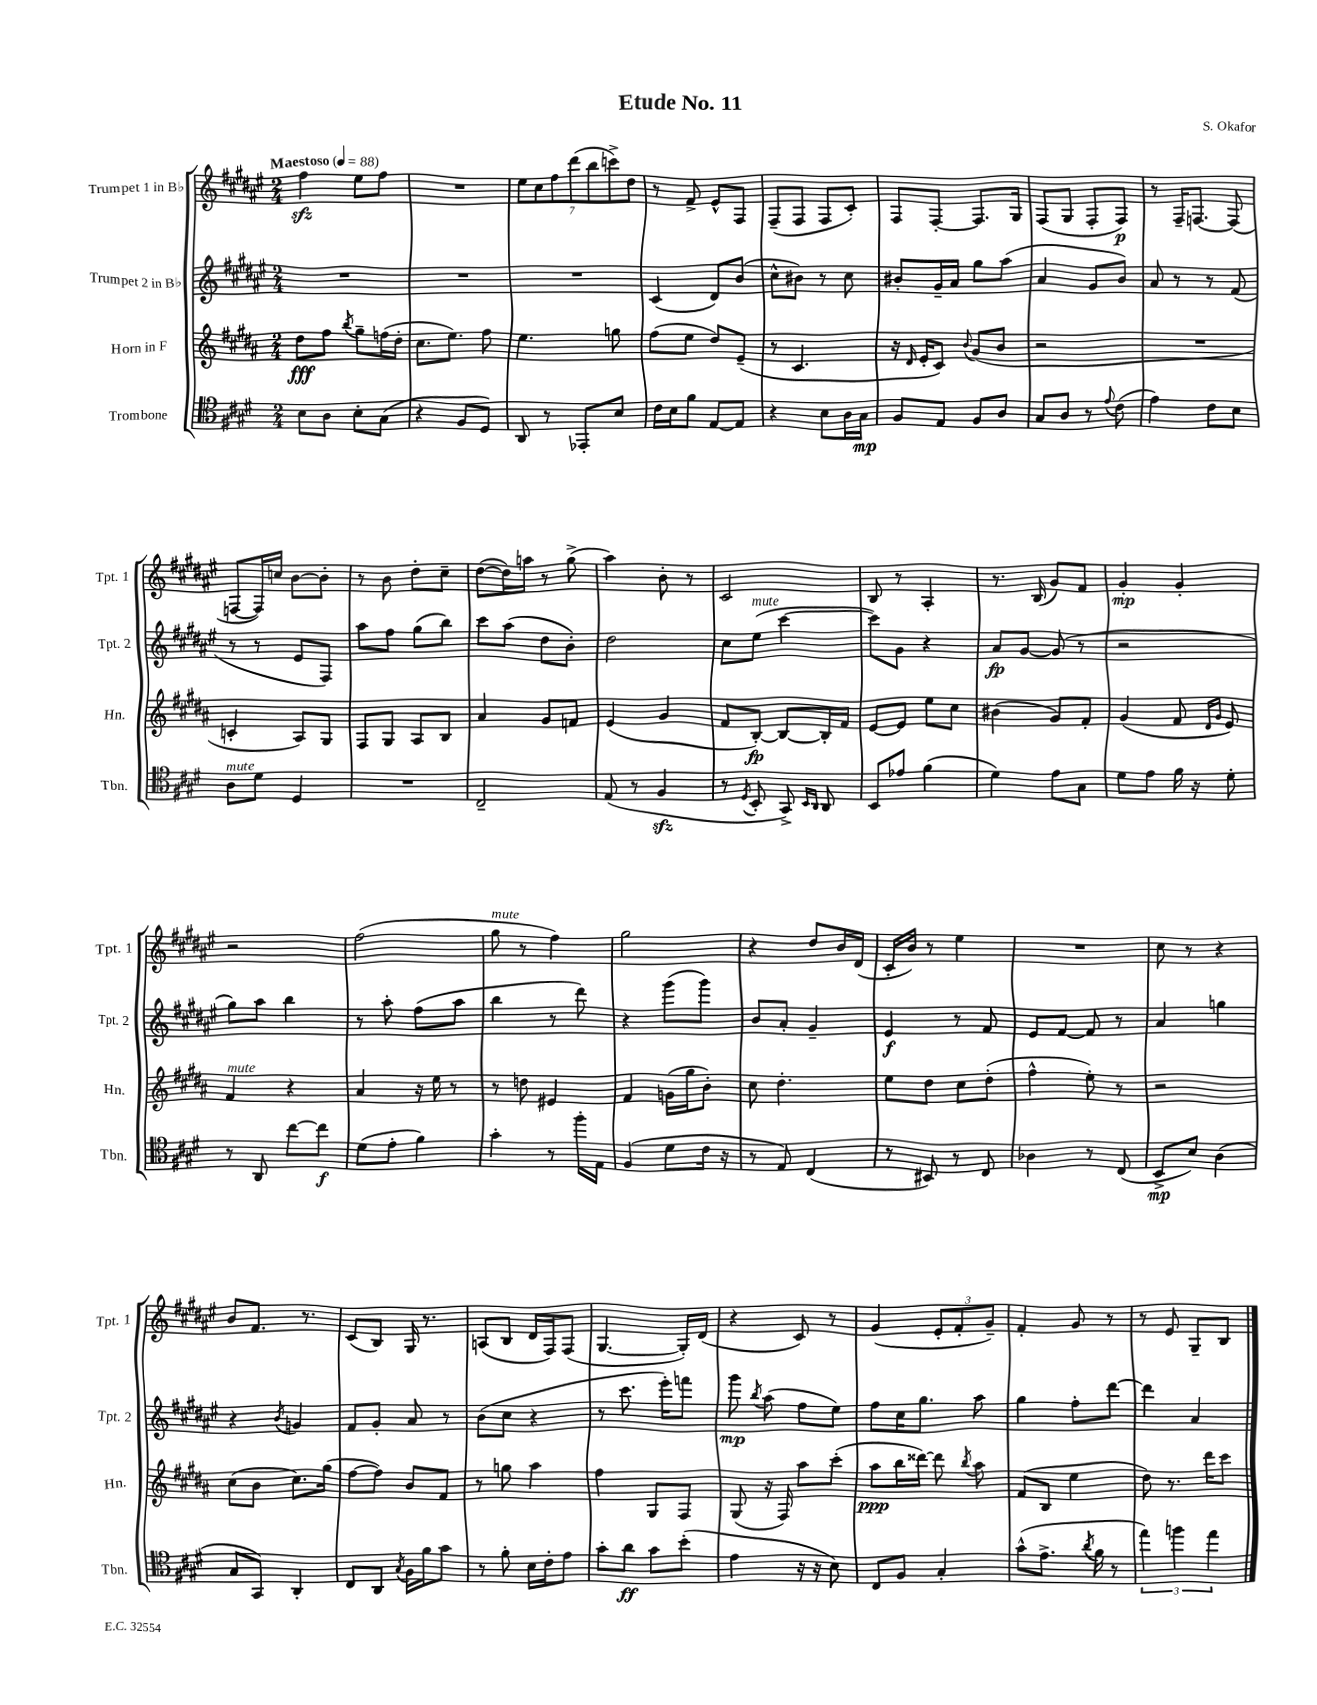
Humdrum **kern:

**kern	**dynam	**kern	**dynam	**kern	**dynam	**kern	**dynam
*part4	*part4	*part3	*part3	*part2	*part2	*part1	*part1
*staff4	*staff4	*staff3	*staff3	*staff2	*staff2	*staff1	*staff1
*I"Trombone	*	*I"Horn in F	*	*I"Trumpet 2 in B♭	*	*I"Trumpet 1 in B♭	*
*I'Tbn.	*	*I'Hn.	*	*I'Tpt. 2	*	*I'Tpt. 1	*
*clefC4	*	*clefG2	*	*clefG2	*	*clefG2	*
*k[f#c#g#d#]	*	*k[f#c#g#d#a#]	*	*k[f#c#g#d#a#e#]	*	*k[f#c#g#d#a#e#]	*
*M2/4	*	*M2/4	*	*M2/4	*	*M2/4	*
*MM88	*	*MM88	*	*MM88	*	*MM88	*
=1	=1	=1	=1	=1	=1	=1	=1
!	!	!	!	!	!	!LO:TX:a:B:t=Maestoso	!
8B\L	.	8dd#\L	fff	2r	.	4ff#zz\	.
8A\J	.	8ff#\J	.	.	.	.	.
.	.	8qbb/	.	.	.	.	.
8B'\L	.	8gg#~\L	.	.	.	8ee#\L	.
(8G#\J	.	(16ffn\L	.	.	.	8ff#\J	.
.	.	16dd#'\JJ	.	.	.	.	.
=2	=2	=2	=2	=2	=2	=2	=2
4r	.	8.cc#\L	.	2r	.	2r	.
.	.	8.ee\J)	.	.	.	.	.
8F#/L	.	.	.	.	.	.	.
8D#/J)	.	8ff#\	.	.	.	.	.
=3	=3	=3	=3	=3	=3	=3	=3
8AA/	.	4.ee\	.	2r	.	14ee#\L	.
.	.	.	.	.	.	14cc#\	.
8r	.	.	.	.	.	.	.
.	.	.	.	.	.	14ff#\	.
.	.	.	.	.	.	(14ddd#\	.
8EE-X'/L	.	.	.	.	.	.	.
.	.	.	.	.	.	14bb\	.
.	.	.	.	.	.	14cccn^\)	.
8B/J	.	8ggn\	.	.	.	.	.
.	.	.	.	.	.	14dd#\J	.
=4	=4	=4	=4	=4	=4	=4	=4
16c#\LL	.	(8ff#\L	.	(4c#/	.	8r	.
16B\J	.	.	.	.	.	.	.
8f#\J	.	8ee\J	.	.	.	8f#^/	.
[8E/L	.	8dd#/L)	.	8d#/L)	.	8e#^^/L	.
8E/J]	.	(8e~/J	.	(8b/J	.	8F#/J	.
=5	=5	=5	=5	=5	=5	=5	=5
4r	.	8r	.	8cc#^^\L	.	(8F#~/L	.
.	.	4.c#/	.	8b#X\J)	.	8F#/J	.
8B\L	.	.	.	8r	.	8F#/L	.
16A\L	.	.	.	8cc#\	.	8c#'/J)	.
16G#\JJ	mp	.	.	.	.	.	.
=6	=6	=6	=6	=6	=6	=6	=6
8F#/L	.	16r	.	8b#X'/L	.	8F#/L	.
.	.	16qqd#/	.	.	.	.	.
.	.	16e'/KL	.	.	.	.	.
8E/J	.	8c#/J)	.	16g#~/L	.	[8F#'/J	.
.	.	.	.	16a#/JJ	.	.	.
.	.	8qqb/	.	.	.	.	.
8F#/L	.	(8g#/L	.	8gg#\L	.	8.F#/L]	.
8A/J	.	8b/J	.	(8aa#\J	.	.	.
.	.	.	.	.	.	16G#/Jk	.
=7	=7	=7	=7	=7	=7	=7	=7
8G#/L	.	2r	.	4a#/	.	(8F#/L	.
8A/J	.	.	.	.	.	8G#/J	.
8r	.	.	.	8g#/L	.	8F#'/L	.
8qqe/	.	.	.	.	.	.	.
(8c#\	.	.	.	8b/J)	.	8F#/J)	p
=8	=8	=8	=8	=8	=8	=8	=8
4e\)	.	2r	.	8a#/	.	8r	.
.	.	.	.	8r	.	16F#~/KL	.
.	.	.	.	.	.	[8.Fn/J	.
8c#\L	.	.	.	8r	.	.	.
8B\J	.	.	.	(8f#/	.	(8F/]	.
!!LO:LB:g=z
=9	=9	=9	=9	=9	=9	=9	=9
!LO:TX:a:i:t=mute	!	!	!	!	!	!	!
8A\L	.	4cn'/	.	8r	.	[8Fn/L	.
8d#\J	.	.	.	8r	.	16F/L])	.
.	.	.	.	.	.	16ccn/JJ	.
4D#/	.	8A#/L)	.	8e#/L	.	[8b\L	.
.	.	8G#/J	.	8F#/J)	.	8b'\J]	.
=10	=10	=10	=10	=10	=10	=10	=10
2r	.	8F#/L	.	8aa#\L	.	8r	.
.	.	8G#/J	.	8ff#\J	.	8b\	.
.	.	8A#/L	.	(8gg#\L	.	8dd#'\L	.
.	.	8B/J	.	8bb\J)	.	8cc#~\J	.
=11	=11	=11	=11	=11	=11	=11	=11
2C#~/	.	4a#/	.	8ccc#\L	.	([8dd#\L	.
.	.	.	.	(8aa#\J	.	16dd#\L])	.
.	.	.	.	.	.	16aan\JJ	.
.	.	8g#/L	.	8dd#\L	.	8r	.
.	.	8fn/J	.	8b'\J)	.	(8gg#^\	.
=12	=12	=12	=12	=12	=12	=12	=12
(8E/	.	(4e/	.	2dd#\	.	4aa#\)	.
8r	.	.	.	.	.	.	.
4F#zz/	.	4g#/	.	.	.	8b'\	.
.	.	.	.	.	.	8r	.
=13	=13	=13	=13	=13	=13	=13	=13
8r	.	8f#/L	.	8cc#\L	.	2c#/	.
8qD#/	.	.	.	.	.	.	.
!	!	!	!	!LO:TX:a:i:t=mute	!	!	!
8BB'/	.	[8B'/J)	fp	(8ee#\J	.	.	.
8GG#^/)	.	8B/L_	.	[4ccc#\	.	.	.
16qqBB/LL	.	.	.	.	.	.	.
16qqAA/JJ	.	.	.	.	.	.	.
8AA/	.	16B'/L]	.	.	.	.	.
.	.	16f#/JJ	.	.	.	.	.
=14	=14	=14	=14	=14	=14	=14	=14
8BB/L	.	[8e/L	.	8ccc#\L])	.	8B/	.
8e-X/J	.	8e/J]	.	8g#\J	.	8r	.
(4f#\	.	8ee\L	.	4r	.	4A#'/	.
.	.	8cc#\J	.	.	.	.	.
=15	=15	=15	=15	=15	=15	=15	=15
4d#\)	.	(4b#X\	.	8a#/L	fp	8.r	.
.	.	.	.	[8g#/J	.	.	.
.	.	.	.	.	.	(16B/	.
8e\L	.	8g#/L)	.	(8g#/]	.	8g#/L)	.
8G#\J	.	8f#'/J	.	8r	.	8f#/J	.
=16	=16	=16	=16	=16	=16	=16	=16
8d#\L	.	(4g#/	.	2r	.	4g#'/	mp
8e\J	.	.	.	.	.	.	.
16f#\	.	8f#/	.	.	.	4g#'/	.
16r	.	.	.	.	.	.	.
.	.	16qqd#/LL	.	.	.	.	.
.	.	16qqg#/JJ	.	.	.	.	.
8d#'\	.	8e/)	.	.	.	.	.
!!LO:LB:g=z
=17	=17	=17	=17	=17	=17	=17	=17
!	!	!LO:TX:a:i:t=mute	!	!	!	!	!
8r	.	4f#/	.	8gg#\L)	.	2r	.
8AA/	.	.	.	8aa#\J	.	.	.
[8cc#\L	.	4r	.	4bb\	.	.	.
8cc#\J]	f	.	.	.	.	.	.
=18	=18	=18	=18	=18	=18	=18	=18
(8d#\L	.	4a#/	.	8r	.	(2ff#\	.
8e'\J	.	.	.	8aa#'\	.	.	.
4f#\)	.	16r	.	(8ff#\L	.	.	.
.	.	16ee\	.	.	.	.	.
.	.	8r	.	8aa#\J	.	.	.
=19	=19	=19	=19	=19	=19	=19	=19
!	!	!	!	!	!	!LO:TX:a:i:t=mute	!
4g#'\	.	8r	.	4bb\	.	8gg#\	.
.	.	8ddn\	.	.	.	8r	.
8r	.	4e#X/	.	8r	.	4ff#\)	.
16ff#'\LL	.	.	.	8ddd#\)	.	.	.
16E\JJ	.	.	.	.	.	.	.
=20	=20	=20	=20	=20	=20	=20	=20
(4F#/	.	4f#/	.	4r	.	2gg#\	.
8d#\L	.	(16gn\LL	.	(8ggg#\L	.	.	.
.	.	16gg#\J	.	.	.	.	.
16c#\Jk	.	8b'\J)	.	8ggg#\J)	.	.	.
16r	.	.	.	.	.	.	.
=21	=21	=21	=21	=21	=21	=21	=21
8r	.	8cc#\	.	8b/L	.	4r	.
8E/)	.	4.dd#'\	.	8a#'/J	.	.	.
(4C#/	.	.	.	4g#~/	.	8dd#/L	.
.	.	.	.	.	.	16b/L	.
.	.	.	.	.	.	(16d#/JJ	.
=22	=22	=22	=22	=22	=22	=22	=22
8r	.	8ee\L	.	4e#/	f	16c#'/LL	.
.	.	.	.	.	.	16b/JJ)	.
8BB#X/)	.	8dd#\J	.	.	.	8r	.
8r	.	8cc#\L	.	8r	.	4ee#\	.
8C#/	.	(8dd#'\J	.	8f#/	.	.	.
=23	=23	=23	=23	=23	=23	=23	=23
4A-X\	.	4ff#^^\	.	8e#/L	.	2r	.
.	.	.	.	[8f#/J	.	.	.
8r	.	8ee'\)	.	8f#/]	.	.	.
(8C#/	.	8r	.	8r	.	.	.
=24	=24	=24	=24	=24	=24	=24	=24
8BB^/L	mp	2r	.	4a#/	.	8cc#\	.
8B/J)	.	.	.	.	.	8r	.
(4A\	.	.	.	4ggn\	.	4r	.
!!LO:LB:g=z
=25	=25	=25	=25	=25	=25	=25	=25
8G#/L	.	(8cc#\L	.	4r	.	8b/L	.
8GG#/J)	.	8b\J	.	.	.	8.f#/J	.
.	.	.	.	8qb/	.	.	.
4AA'/	.	8.cc#\L)	.	4gn/	.	.	.
.	.	.	.	.	.	8.r	.
.	.	(16gg#\Jk	.	.	.	.	.
=26	=26	=26	=26	=26	=26	=26	=26
8C#/L	.	[8ff#\L	.	8f#/L	.	(8c#/L	.
8AA/J	.	8ff#\J])	.	8g#'/J	.	8B/J)	.
8qG#/	.	.	.	.	.	.	.
16F#\LL	.	8b/L	.	8a#/	.	16G#/	.
16f#\J	.	.	.	.	.	8.r	.
8g#\J	.	8f#/J	.	8r	.	.	.
=27	=27	=27	=27	=27	=27	=27	=27
8r	.	8r	.	(8b\L	.	(8An/L	.
8f#'\	.	8ggn\	.	8cc#\J	.	8B/J	.
16B\LL	.	4aa#\	.	4r	.	16d#/LL	.
16c#'\J	.	.	.	.	.	16F#/J)	.
8e\J	.	.	.	.	.	(8F#/J	.
=28	=28	=28	=28	=28	=28	=28	=28
8g#'\L	.	4ff#\	.	8r	.	[4.G#/	.
8a\J	ff	.	.	8.ccc#\	.	.	.
8g#\L	.	8G#/L	.	.	.	.	.
.	.	.	.	16eee#'\KL)	.	.	.
(8b'\J	.	8F#/J	.	8fffn\J	.	16G#'/LL])	.
.	.	.	.	.	.	(16d#/JJ	.
=29	=29	=29	=29	=29	=29	=29	=29
4e\	.	(8G#/	.	8ggg#\	mp	4r	.
.	.	.	.	8qbb/	.	.	.
.	.	16r	.	(8aa#\	.	.	.
.	.	16F#/)	.	.	.	.	.
16r	.	8aa#\L	.	8ff#\L	.	8c#/)	.
16r	.	.	.	.	.	.	.
8B\)	.	(8ccc#'\J	.	8ee#\J)	.	8r	.
=30	=30	=30	=30	=30	=30	=30	=30
8C#/L	.	8aa#\L	ppp	8ff#\L	.	(4g#/	.
8F#/J	.	16bb\L	.	16cc#\K	.	.	.
.	.	[16ddd##X\JJ)	.	8.gg#\J	.	.	.
4G#'/	.	8ddd##\]	.	.	.	12e#'/L	.
.	.	.	.	.	.	12f#'/	.
.	.	8qbb/	.	.	.	.	.
.	.	8aa#\	.	8aa#\	.	.	.
.	.	.	.	.	.	12g#~/J)	.
=31	=31	=31	=31	=31	=31	=31	=31
(8g#^^\L	.	(8f#/L	.	4gg#\	.	4f#'/	.
8.e^\J	.	8B/J	.	.	.	.	.
.	.	4ee\	.	8ff#'\L	.	8g#/	.
8qa/	.	.	.	.	.	.	.
16f#\	.	.	.	.	.	.	.
8r	.	.	.	[8ddd#\J	.	8r	.
=32	=32	=32	=32	=32	=32	=32	=32
6ee\)	.	8dd#\)	.	4ddd#\]	.	8r	.
.	.	8.r	.	.	.	8e#/	.
6ffn\	.	.	.	.	.	.	.
.	.	.	.	4a#/	.	8G#~/L	.
.	.	16ddd#\KL	.	.	.	.	.
6ee\	.	.	.	.	.	.	.
.	.	8ccc#\J	.	.	.	8B/J	.
==	==	==	==	==	==	==	==
*-	*-	*-	*-	*-	*-	*-	*-
